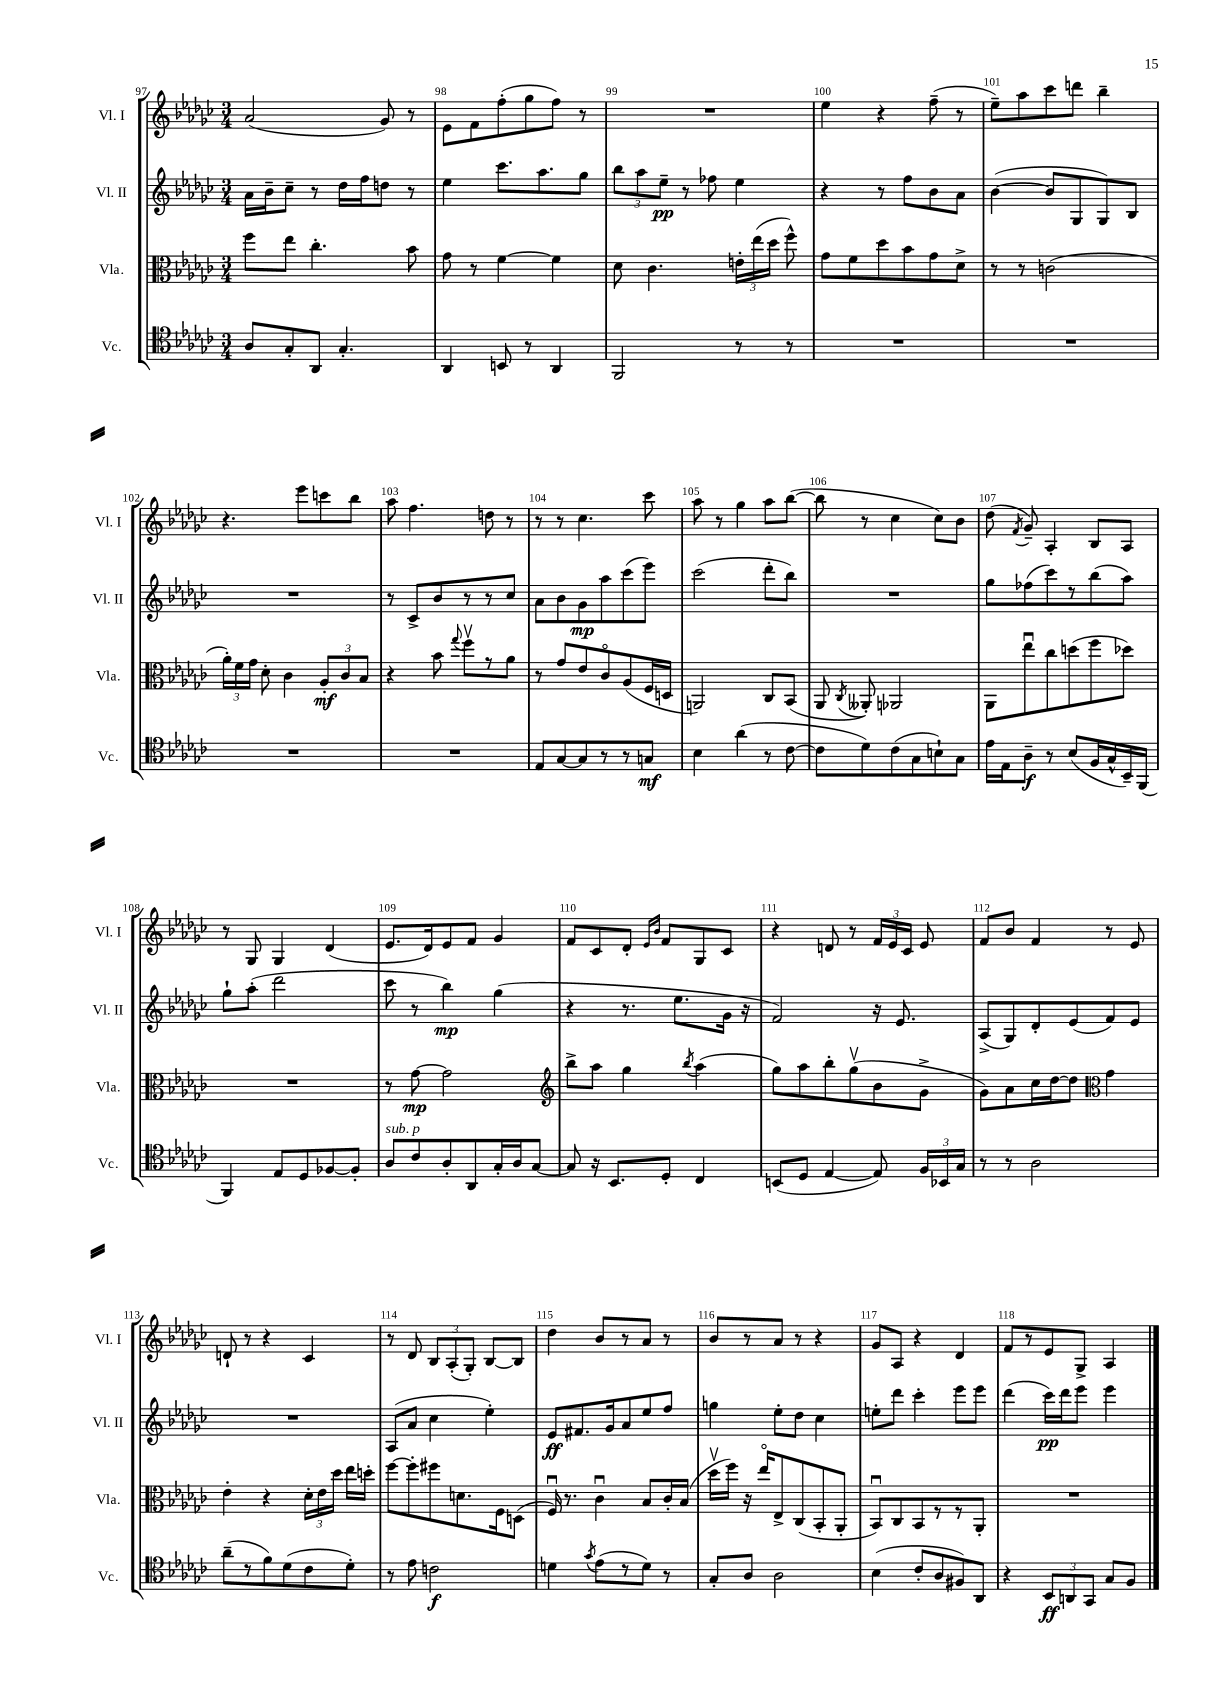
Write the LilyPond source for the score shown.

<<
\new StaffGroup <<
\new Staff = "s0" \with { instrumentName = "Vl. I" shortInstrumentName = "Vl. I" } {
    \clef treble \key ges \major \numericTimeSignature \time 3/4
    \autoBeamOff aes'2( ges'8) r8 |
    ees'8[ f'8 f''8-.( ges''8 f''8]) r8 |
    R2. |
    ees''4 r4 f''8--( r8 |
    ees''8[--) aes''8 ces'''8 d'''8] bes''4-- |
    r4. ees'''8[ c'''8 bes''8] |
    aes''8 f''4. d''8 r8 |
    r8 r8 ces''4. ces'''8 |
    aes''8 r8 ges''4 aes''8[ bes''8]~( |
    bes''8 r8 ces''4 ces''8[) bes'8] |
    des''8( \acciaccatura { f'8 } ges'8--) aes4-. bes8[ aes8] |
    r8 ges8 ges4 des'4( |
    ees'8.[ des'16) ees'8 f'8] ges'4 |
    f'8[ ces'8 des'8]-. \grace { ees'16[ bes'16] } f'8[ ges8 ces'8] |
    r4 d'8 r8 \tuplet 3/2 { f'16[ ees'16 ces'16] } ees'8 |
    f'8[ bes'8] f'4 r8 ees'8 |
    d'8-! r8 r4 ces'4 |
    r8 des'8 \tuplet 3/2 { bes8[ aes8-.( ges8]-.) } bes8[~ bes8] |
    des''4 bes'8[ r8 aes'8] r8 |
    bes'8[ r8 aes'8] r8 r4 |
    ges'8[ aes8] r4 des'4 |
    f'8[ r8 ees'8 ges8]-> aes4 \bar "|." |
}
\new Staff = "s1" \with { instrumentName = "Vl. II" shortInstrumentName = "Vl. II" } {
    \clef treble \key ges \major \numericTimeSignature \time 3/4
    \autoBeamOff aes'16[ bes'16-- ces''8]-- r8 des''16[ f''16 d''8] r8 |
    ees''4 ces'''8.[ aes''8. ges''8] |
    \tuplet 3/2 { bes''8[ aes''8 ees''8]--\pp } r8 fes''8 ees''4 |
    r4 r8 f''8[ bes'8 aes'8] |
    bes'4~( bes'8[ ges8 ges8) bes8] |
    R2. |
    r8 ces'8[-> bes'8 r8 r8 ces''8] |
    aes'8[ bes'8 ges'8\mp aes''8 ces'''8( ees'''8]) |
    ces'''2( des'''8[-. bes''8]) |
    R2. |
    ges''8[ fes''8( ces'''8) r8 bes''8( aes''8]) |
    ges''8[-! aes''8]-.( des'''2 |
    ces'''8 r8 bes''4\mp) ges''4( |
    r4 r8. ees''8.[ ges'16] r16 |
    f'2) r16 ees'8. |
    aes8[->( ges8) des'8-. ees'8( f'8) ees'8] |
    R2. |
    aes8[( aes'8] ces''4 ees''4-.) |
    ees'8[\ff fis'8. ges'16 aes'8 ees''8 f''8] |
    g''4 ees''8[-. des''8] ces''4 |
    e''8[-. des'''8] ces'''4-. ees'''8[ ees'''8] |
    des'''4( ces'''16[\pp) des'''16 ees'''8] ees'''4 \bar "|." |
}
\new Staff = "s2" \with { instrumentName = "Vla." shortInstrumentName = "Vla." } {
    \clef alto \key ges \major \numericTimeSignature \time 3/4
    \autoBeamOff f''8[ ees''8] ces''4.-. bes'8 |
    ges'8 r8 f'4~ f'4 |
    des'8 ces'4. \tuplet 3/2 { e'16[-. ees''16( des''16] } f''8-^) |
    ges'8[ f'8 des''8 bes'8 ges'8 des'8]-> |
    r8 r8 c'2( |
    \tuplet 3/2 { aes'16[-.) f'16 ges'16] } des'8-. ces'4 \tuplet 3/2 { aes8[-.\mf ces'8 bes8] } |
    r4 bes'8 \appoggiatura { ges''8 } f''8[\upbow r8 aes'8] |
    r8 ges'8[ ees'8 ces'8\flageolet aes8( f16 d16] |
    a,2) ces8[ bes,8]( |
    aes,8 \acciaccatura { ces8 } aeses,8-.) aes,2 |
    aes,8[ ees''8\downbow ces''8 d''8( f''8 des''8]) |
    R2. |
    r8 ges'8~\mp ges'2 |
    \clef treble bes''8[-> aes''8] ges''4 \acciaccatura { bes''8 } aes''4( |
    ges''8[) aes''8 bes''8-. ges''8\upbow( bes'8 ges'8]-> |
    ges'8[) aes'8 ces''16 des''16~ des''8] \clef alto ges'4 |
    ees'4-. r4 \tuplet 3/2 { des'16[-. ees'16 des''16] } ees''16[ d''16]-. |
    f''8[~ f''8-. fis''8 d'8. f16 d8]( |
    f16\downbow) r8. ces'4\downbow bes8[ ces'16-. bes16]( |
    des''16[\upbow f''16]) r16 ees''16[\flageolet ees8-> ces8( bes,8-. aes,8]-. |
    bes,8[\downbow) ces8 bes,8 r8 r8 aes,8]-. |
    R2. \bar "|." |
}
\new Staff = "s3" \with { instrumentName = "Vc." shortInstrumentName = "Vc." } {
    \clef tenor \key ges \major \numericTimeSignature \time 3/4
    \autoBeamOff aes8[ ges8-. aes,8] ges4.-. |
    aes,4 b,8 r8 aes,4 |
    f,2 r8 r8 |
    R2. |
    R2. |
    R2. |
    R2. |
    ees8[ ges8~ ges8 r8 r8 g8]\mf |
    bes4 aes'4( r8 ces'8~ |
    ces'8[ des'8) ces'8( ges8 b8-!) ges8] |
    ees'16[ ees16 aes8]--\f r8 bes8[( f16 ges16-^ bes,16--) f,16]( |
    f,4) ees8[ des8 fes8~ fes8]-. |
    aes8[^\markup { \italic "sub. p" } ces'8 aes8-. aes,8 ges16-. aes16 ges8]~ |
    ges8 r16 bes,8.[ des8]-. ces4 |
    b,8[( des8] ees4~ ees8) \tuplet 3/2 { f16[ bes,16 ges16] } |
    r8 r8 aes2 |
    aes'8[--( r8 f'8) des'8( ces'8 des'8]-.) |
    r8 ees'8 c'2\f |
    d'4 \acciaccatura { ges'8 } ees'8[( r8 d'8]) r8 |
    ges8[-. aes8] aes2 |
    bes4( ces'8[-. aes8 fis8) aes,8] |
    r4 \tuplet 3/2 { bes,8[\ff a,8 ges,8] } ges8[ f8] \bar "|." |
}
>>
>>
\layout { \context { \Score currentBarNumber = #97 \override BarNumber.break-visibility = ##(#f #t #t) barNumberVisibility = #all-bar-numbers-visible } }
